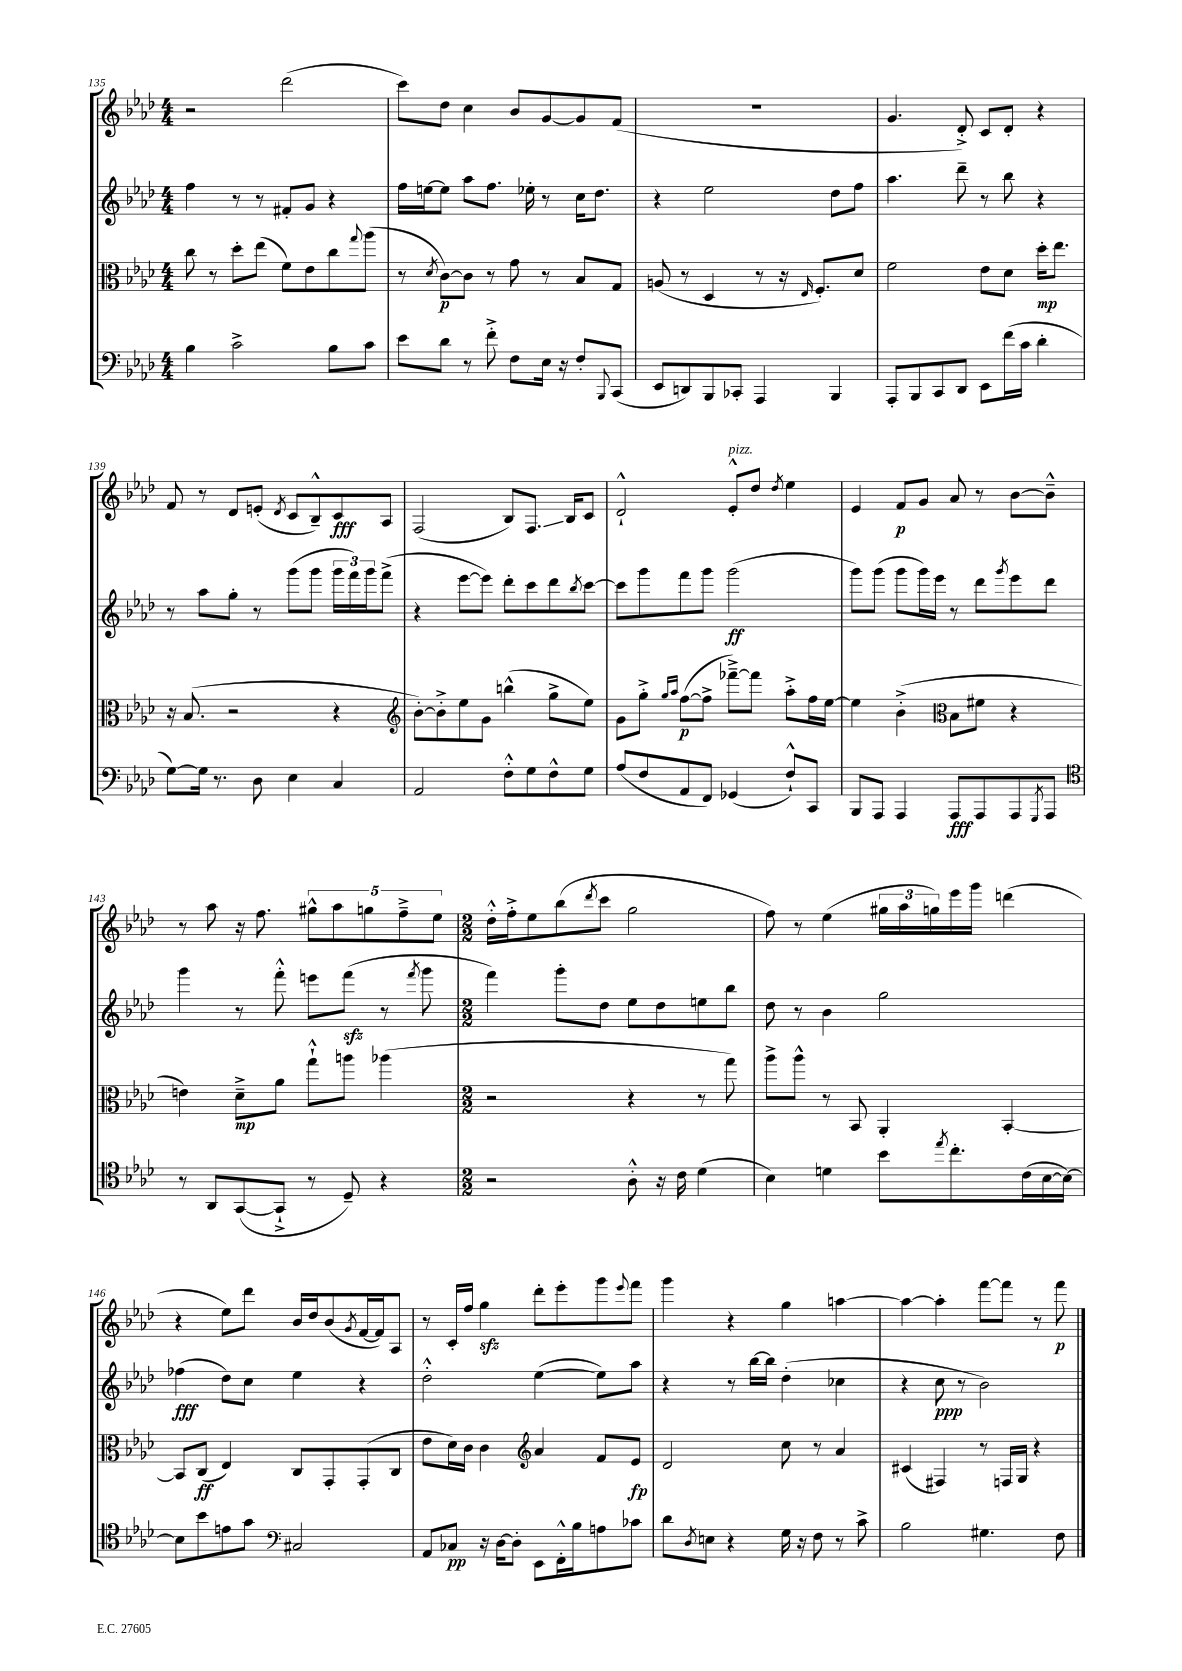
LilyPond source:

<<
\new StaffGroup <<
\new Staff = "s0" {
    \clef treble \key aes \major \numericTimeSignature \time 4/4
    r2 des'''2( |
    c'''8) des''8 c''4 bes'8 g'8~ g'8 f'8( |
    R1 |
    g'4. des'8-.->) c'8 des'8-. r4 |
    f'8 r8 des'8 e'8-.( \acciaccatura { des'8 } c'8 bes8---^) c'8\fff aes8 |
    f2( bes8) f8.\glissando bes16 c'8 |
    des'2-!-^ ees'8-.-^^\markup { \italic "pizz." } des''8 \acciaccatura { des''8 } ees''4 |
    ees'4 f'8\p g'8 aes'8 r8 bes'8~ bes'8---^ |
    r8 aes''8 r16 f''8. \tuplet 5/4 { gis''8-^ aes''8 g''8 f''8---> ees''8 } |
    \numericTimeSignature \time 2/2 des''16-.-^ f''16-.-> ees''8 bes''8( \acciaccatura { des'''8 } c'''8 g''2 |
    f''8) r8 ees''4( \tuplet 3/2 { gis''16 aes''16 g''16) } ees'''16 g'''16 d'''4( |
    r4 ees''8) des'''8 bes'16 des''16 bes'8( \acciaccatura { g'8 } f'16~ f'16) aes8 |
    r8 c'16-. f''16 g''4\sfz des'''8-. ees'''8-. g'''8 \appoggiatura { ees'''8 } f'''8 |
    g'''4 r4 g''4 a''4~ |
    a''4~ a''4-. f'''8~ f'''8 r8 f'''8\p \bar "|." |
}
\new Staff = "s1" {
    \clef treble \key aes \major \numericTimeSignature \time 4/4
    f''4 r8 r8 fis'8-. g'8 r4 |
    f''16 e''16~ e''8 aes''8 f''8. ees''16-. r8 c''16 des''8. |
    r4 ees''2 des''8 f''8 |
    aes''4. des'''8-- r8 bes''8 r4 |
    r8 aes''8 g''8-. r8 g'''8( g'''8 \tuplet 3/2 { g'''16 f'''16) g'''16 } f'''8->( |
    r4 ees'''8~ ees'''8) des'''8-. c'''8 des'''8 \acciaccatura { bes''8 } c'''8~ |
    c'''8 g'''8 f'''8 g'''8 g'''2\ff( |
    g'''8) g'''8( g'''8 g'''16) ees'''16 r8 des'''8 \acciaccatura { g'''8 } ees'''8 des'''8 |
    g'''4 r8 f'''8-.-^ e'''8 f'''8\sfz( r8 \acciaccatura { f'''8 } g'''8 |
    \numericTimeSignature \time 2/2 f'''4) g'''8-. des''8 ees''8 des''8 e''8 bes''8 |
    des''8 r8 bes'4 g''2 |
    fes''4\fff( des''8) c''8 ees''4 r4 |
    des''2-.-^ ees''4~( ees''8) aes''8 |
    r4 r8 bes''16~ bes''16 des''4-.( ces''4 |
    r4 c''8\ppp r8 bes'2) \bar "|." |
}
\new Staff = "s2" {
    \clef alto \key aes \major \numericTimeSignature \time 4/4
    c''8 r8 des''8-. ees''8( f'8) ees'8 c''8 \appoggiatura { g''8 } aes''8( |
    r8 \acciaccatura { des'8 } c'8~\p) c'8 r8 g'8 r8 bes8 g8 |
    a8( r8 des4 r8 r16 \grace { ees16 } f8.-.) des'8 |
    f'2 ees'8 des'8 des''16-.\mp ees''8. |
    r16 bes8.( r2 r4 |
    \clef treble bes'8~-.) bes'8-.-> ees''8 g'8 b''4-^( g''8-> ees''8) |
    g'8 g''8-.-> \grace { g''16 aes''16 } f''8~\p( f''8-> fes'''8~--->) fes'''8 aes''8-.-> f''16 ees''16~ |
    ees''4 bes'4-.->( \clef alto bes8 fis'8 r4 |
    e'4) des'8--->\mp aes'8 g''8-!-^ a''8 aes''4( |
    \numericTimeSignature \time 2/2 r2 r4 r8 g''8) |
    aes''8-> aes''8-^ r8 bes,8 aes,4-. bes,4~-. |
    bes,8 c8\ff( ees4) c8 g,8-. g,8-.( c8 |
    ees'8 des'16) c'16 c'4 \clef treble aes'4 f'8 ees'8\fp |
    des'2 c''8 r8 aes'4 |
    cis'4( fis4) r8 f16 g16 r4 \bar "|." |
}
\new Staff = "s3" {
    \clef bass \key aes \major \numericTimeSignature \time 4/4
    bes4 c'2-> bes8 c'8 |
    ees'8 des'8 r8 f'8-.-> f8 ees16 r16 f8-. \appoggiatura { bes,,8 } c,8( |
    ees,8 d,8) bes,,8 ces,8-. aes,,4 bes,,4 |
    aes,,8-. bes,,8 c,8 des,8 ees,8 f'16( c'16 des'4-. |
    g8~) g16 r8. des8 ees4 c4 |
    aes,2 f8-.-^ g8 f8-^ g8 |
    aes8( f8 aes,8 f,8) ges,4( f8-!-^) c,8 |
    bes,,8 aes,,8 aes,,4 aes,,8\fff aes,,8 aes,,8 \acciaccatura { g,,8 } aes,,8 |
    \clef tenor r8 aes,8 g,8~( g,8-!-> r8 des8--) r4 |
    \numericTimeSignature \time 2/2 r2 aes8-.-^ r16 c'16 des'4( |
    bes4) d'4 bes'8 \acciaccatura { ees''8 } c''8.-. c'16( bes16~ bes16~) |
    bes8 bes'8 e'8 g'8 \clef bass cis2 |
    aes,8 ces8\pp r16 des16~ des8-. ees,8 f,16-.-^ bes16 a8 ces'8 |
    des'8 \acciaccatura { des8 } e8 r4 g16 r16 f8 r8 c'8-> |
    bes2 gis4. f8 \bar "|." |
}
>>
>>
\layout { \context { \Score currentBarNumber = #135 } }
